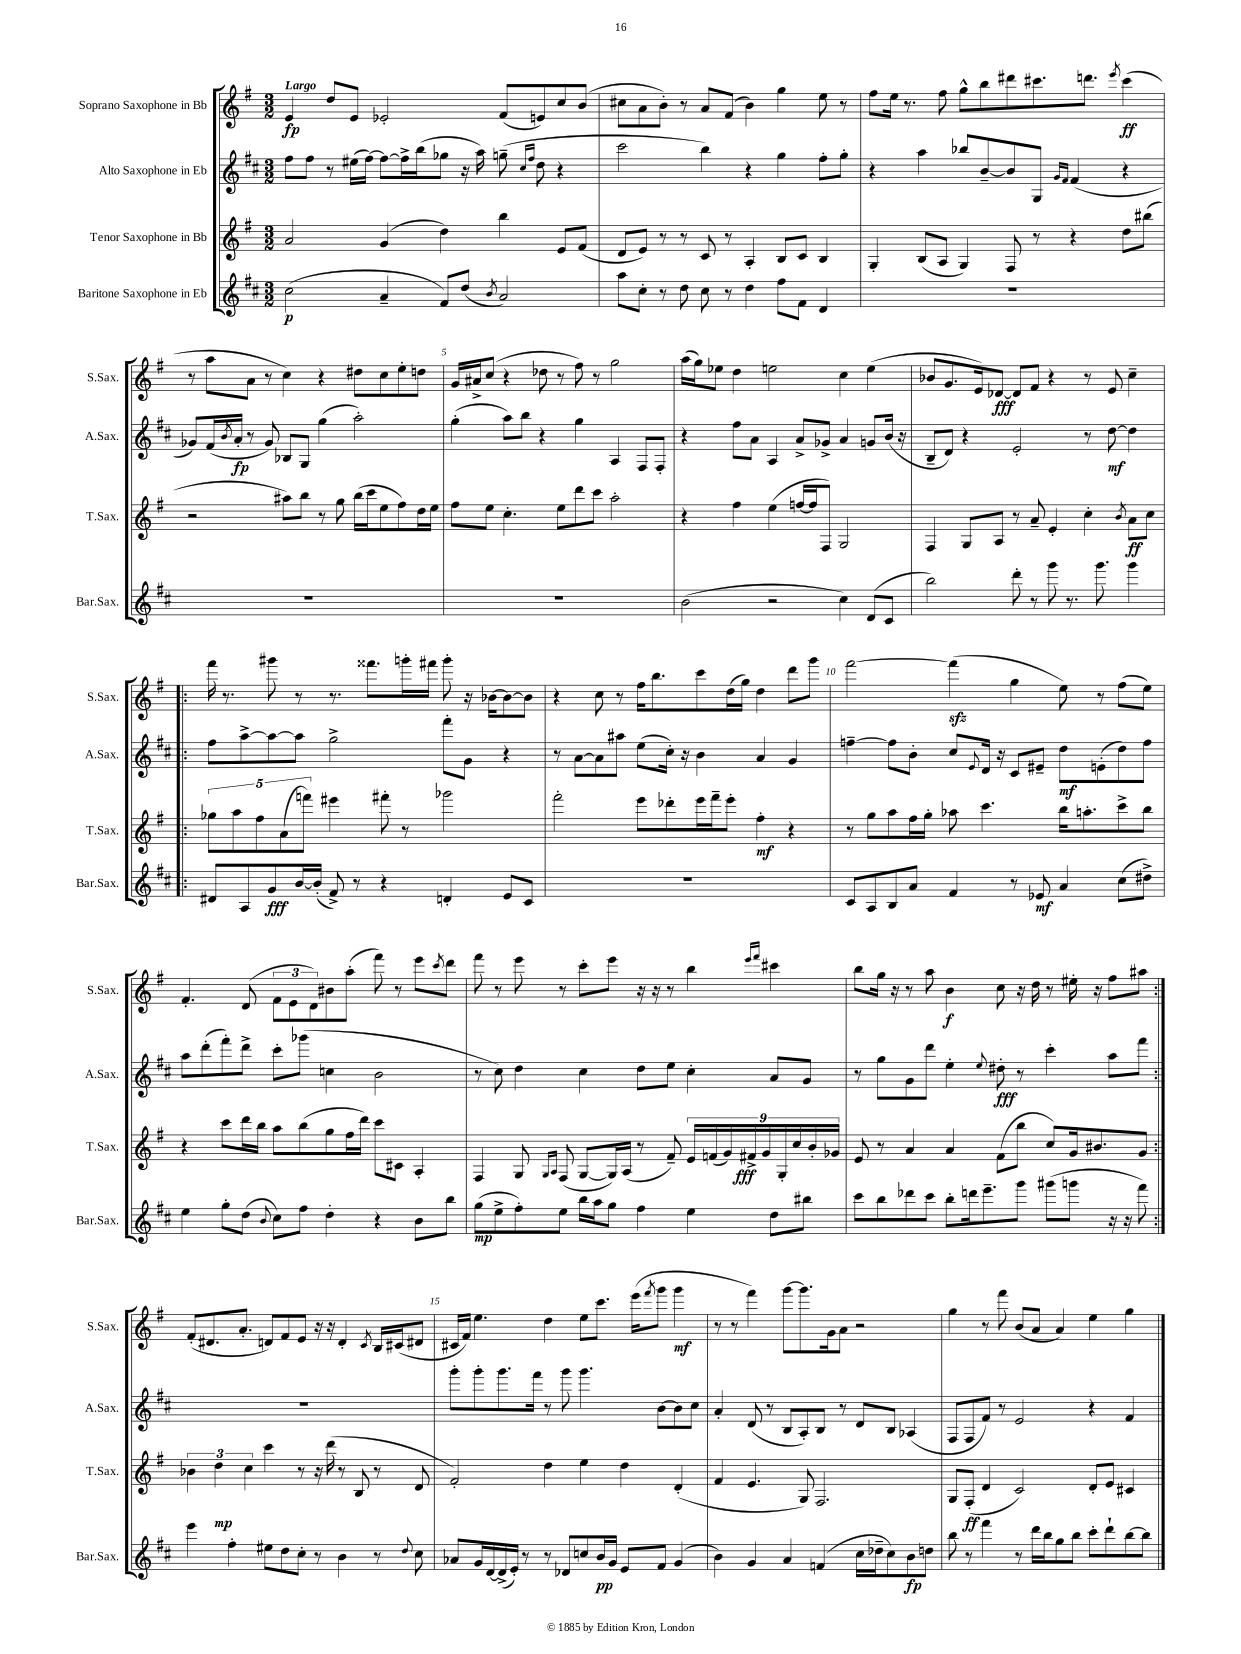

**kern	**kern	**kern	**kern
*staff4	*staff3	*staff2	*staff1
*clefG2	*clefG2	*clefG2	*clefG2
*k[f#c#]	*k[f#]	*k[f#c#]	*k[f#]
*M3/2	*M3/2	*M3/2	*M3/2
(2cc#	2a	8ff#	4e
.	.	8ff#	.
.	.	8r	8dd
.	.	(16ee#	8e
.	.	[16ff#)	.
4a~	(4g	8ff#_	2e-'
.	.	16ff#^]	.
.	.	(16bb	.
8f#)	4dd)	8gg-	.
(8dd	.	16r	.
.	.	16aa)	.
8qb	.	.	.
2a)	4bb	(8gg~	(8f#
.	.	16qqcc#	.
.	.	16qqff#	.
.	.	8dd	8e)
.	8e	4r	8cc
.	(8f#	.	(8b
=	=	=	=
8aa	8d	2ccc#	8cc#
8cc#'	8e)	.	8a
8r	8r	.	8b')
8dd	8r	.	8r
8cc#	8c	4bb)	8a
8r	8r	.	(8f#
4dd	4A'	4r	4b)
8ff#	8B	4gg	4gg
8f#	8c	.	.
4d	4B	8ff#'	8ee
.	.	8gg'	8r
=	=	=	=
1.r	4G'	4r	8ff#
.	.	.	16ee
.	.	.	8.r
.	(8B	4aa	.
.	8A	.	8ff#
.	4G)	8bb-	8gg^^
.	.	[8b~	8bb
.	8F#	8b]	8ddd#
.	8r	8G	8.ccc#
.	.	16qqg	.
.	.	16qqf#	.
.	4r	(4f#	.
.	.	.	8.ddd
.	.	.	8qeee
.	8dd	4r	(4ccc#
.	(8bb#	.	.
=	=	=	=
1.r	2r	8g-)	8r
.	.	(16f#	8aa
.	.	8qb	.
.	.	16a'	.
.	.	8r	8a
.	.	8g-)	8r
.	8aa#)	8B-	4cc)
.	8bb	8G	.
.	8r	(4gg	4r
.	8gg	.	.
.	(16bb	2aa')	8dd#
.	16ccc	.	.
.	8ee	.	8cc
.	8ff#)	.	8ee'
.	16dd	.	8dd
.	16ee	.	.
=	=	=	=
1.r	8ff#	(4gg'	16g
.	.	.	16a#^
.	8ee	.	(8cc
.	4.cc'	8aa)	4r
.	.	8bb	.
.	.	4r	8dd-
.	8ee	.	8r
.	8ddd	4gg	8ff#)
.	8ccc	.	8r
.	2aa'	4A	2gg
.	.	8F#	.
.	.	8F#'	.
=	=	=	=
(2b	4r	4r	(16aa
.	.	.	16gg)
.	.	.	8ee-
.	4ff#	8ff#	4dd
.	.	8a	.
2r	(4ee	4A	2ee
.	[16ff	8a^	.
.	16ff]	.	.
.	8F#)	8g-^	.
4cc#)	2G	4a	4cc
(8d	.	8g	(4ee
8c#	.	(16b	.
.	.	16r	.
=	=	=	=
2bb)	4F#	8B~	8b-
.	.	8d)	8.g
.	8G	4r	.
.	.	.	16e)
.	8A	.	[8d-
8ddd'	8r	2e'	8d-]
8r	8a~	.	8f#
8ggg	4e'	.	4r
8.r	.	.	.
.	4cc'	8r	8r
8.ggg	.	.	.
.	.	[8dd	8e
.	8qb	.	.
4ggg	8a	4dd]	4cc~
.	8cc	.	.
=!|:	=!|:	=!|:	=!|:
8d#	10gg-	8ff#	16fff#
.	.	.	8.r
.	10aa	.	.
8A	.	[8aa^	.
.	10ff#	.	.
8g	.	8aa_	8ggg#
.	(10a	.	.
[16b	.	8aa]	8r
.	10fff)	.	.
(16b']	.	.	.
8f#^)	4eee#	2gg^	8.r
8r	.	.	.
.	.	.	8.fff##
4r	8fff#'	.	.
.	8r	.	16ggg'
.	.	.	16fff#
4d'	2ggg-	8fff#'	8ggg'
.	.	8g	16r
.	.	.	[16b-
8e	.	4r	8b-_
8c#	.	.	8b-]
=	=	=	=
1.r	2fff#'	8r	4r
.	.	[8a	.
.	.	8a]	8cc
.	.	8aa#	8r
.	8eee	(8ee	16ff#
.	.	.	8.bb
.	8ddd-'	16cc#')	.
.	.	16r	.
.	16eee	4b	8ccc
.	16fff#~	.	.
.	8eee'	.	(16dd
.	.	.	16gg)
.	4ff#'	4a	4dd
.	4r	4g	8ddd
.	.	.	8ggg
=	=	=	=
8c#	8r	[4ff~	[2fff#
8A	8gg	.	.
8B	8aa	8ff]	.
8a	16ff#	8b'	.
.	16gg'	.	.
4f#	8aa-	8cc#	(4fff#]
.	.	8qqe	.
.	4.ccc	16d	.
.	.	16r	.
8r	.	8c#	4gg
8e-	.	8e#~	.
4a	16bb	8dd	8ee)
.	8.aa'	.	.
.	.	(8e'	8r
(8cc#	8ccc^	8dd)	(8ff#
8dd#^)	8bb	8ff	8ee)
=	=	=	=
4ee	4r	8aa	4.f#'
.	.	(8ddd'	.
8gg'	8ccc	8fff#')	.
(8dd	16ddd	8ddd^	(8d
.	16bb	.	.
8qqb	.	.	.
8cc#)	8aa	8ccc#'	12f#
.	.	.	12e
8ff#	(8bb	(8ggg-	.
.	.	.	12d)
4dd'	8gg	4cc	8b#
.	16ff#	.	(8aa'
.	16ddd)	.	.
4r	8ccc	2b	8fff#)
.	8c#	.	8r
8b	4A'	.	8eee
.	.	.	8qccc
8bb	.	.	8ddd
=	=	=	=
(8gg	4F#	8r	8fff#
8ee^	.	8cc#)	8r
8ff#')	8G	4dd	8eee
.	16qqG	.	.
.	16qqA	.	.
8ee	(8F#	.	8r
16bb	[8G	4cc#	8ccc'
16aa	.	.	.
8gg	16G])	.	8eee
.	(16A	.	.
4ff#	8r	8dd	16r
.	.	.	16r
.	8f#~)	8ee	8r
4ee	18e	4cc#'	4bb
.	(18f	.	.
.	18g)	.	.
.	18f#^	.	.
.	18g	.	.
.	.	.	16qqeee
.	.	.	16qqfff#
8dd	.	8a	4ccc#
.	18G'	.	.
.	18cc	.	.
8bb#	.	8g	.
.	18b'	.	.
.	18g-	.	.
=	=	=	=
8ccc#	8e	8r	8bb
8bb	8r	8gg	16gg
.	.	.	16r
8ddd-	4a	8g	8r
8ccc#	.	8ddd	8aa
8bb'	4a	4ee'	4b
16ddd	.	.	.
8.eee~	.	.	.
.	.	8qqee	.
.	(8f#	8dd#'	8cc
8ggg	8bb	8r	16r
.	.	.	16dd
(8ggg#	8cc)	4ccc#'	8r
8ggg	16g	.	16ee#'
.	8.b#	.	16r
16r	.	8aa	8ff#
16r	.	.	.
8fff#)	8g	8fff#	8aa#
=:|!	=:|!	=:|!	=:|!
4eee	6b-	1.r	(8f#'
.	.	.	8.d#
.	6dd	.	.
4ff#'	.	.	.
.	.	.	8.a'
.	6cc	.	.
8ee#	4ccc	.	8d)
8dd	.	.	8f#
8cc#'	8r	.	8e
8r	16r	.	16r
.	(16ddd	.	16r
4b	8r	.	4d'
.	8B	.	.
.	.	.	8qc
8r	8r	.	16B
.	.	.	(16c#
8qqdd	.	.	.
8cc#	8d	.	8d#
=	=	=	=
8a-	2f#')	8ggg'	16c#
.	.	.	16f#)
16g	.	8ggg'	4.ee
[16d	.	.	.
(16d^]	.	8.ggg	.
16e')	.	.	.
8r	.	.	.
.	.	16fff#	.
8r	4dd	8r	4dd
8d-	.	8ggg	.
8cc	4ee	4.ggg	8ee
16b	.	.	8.ccc
16g	.	.	.
8e	4dd	.	.
.	.	.	(16eee
.	.	.	8qfff#
8f#	.	[8b	8ggg
(4g	(4d'	8b]	4ggg
.	.	8cc#	.
=	=	=	=
4b)	4f#	4a'	8r
.	.	.	8r
4g	4.e	(8d	4fff#)
.	.	8r	.
4a	.	8B	[8ggg
.	8G)	8A')	8.ggg]
(4f	2.F#	8B	.
.	.	.	16g
.	.	8r	8a
16cc#	.	8d	2r
16dd-~	.	.	.
8cc#)	.	8B	.
8b	.	(4A-	.
8dd	.	.	.
=	=	=	=
8bb	8G	8F#	4gg
8r	(8F#'	8F#	.
4fff#	4d	8f#)	8r
.	.	8r	8fff#
8r	2c)	2e	(8b
16ddd	.	.	8a
16bb	.	.	.
8gg	.	.	4a)
8bb	.	.	.
8ccc#'	8d'	4r	4ee
8ddd`	8e	.	.
[8bb	4c#	4f#	4gg
8bb]	.	.	.
==	==	==	==
*-	*-	*-	*-
